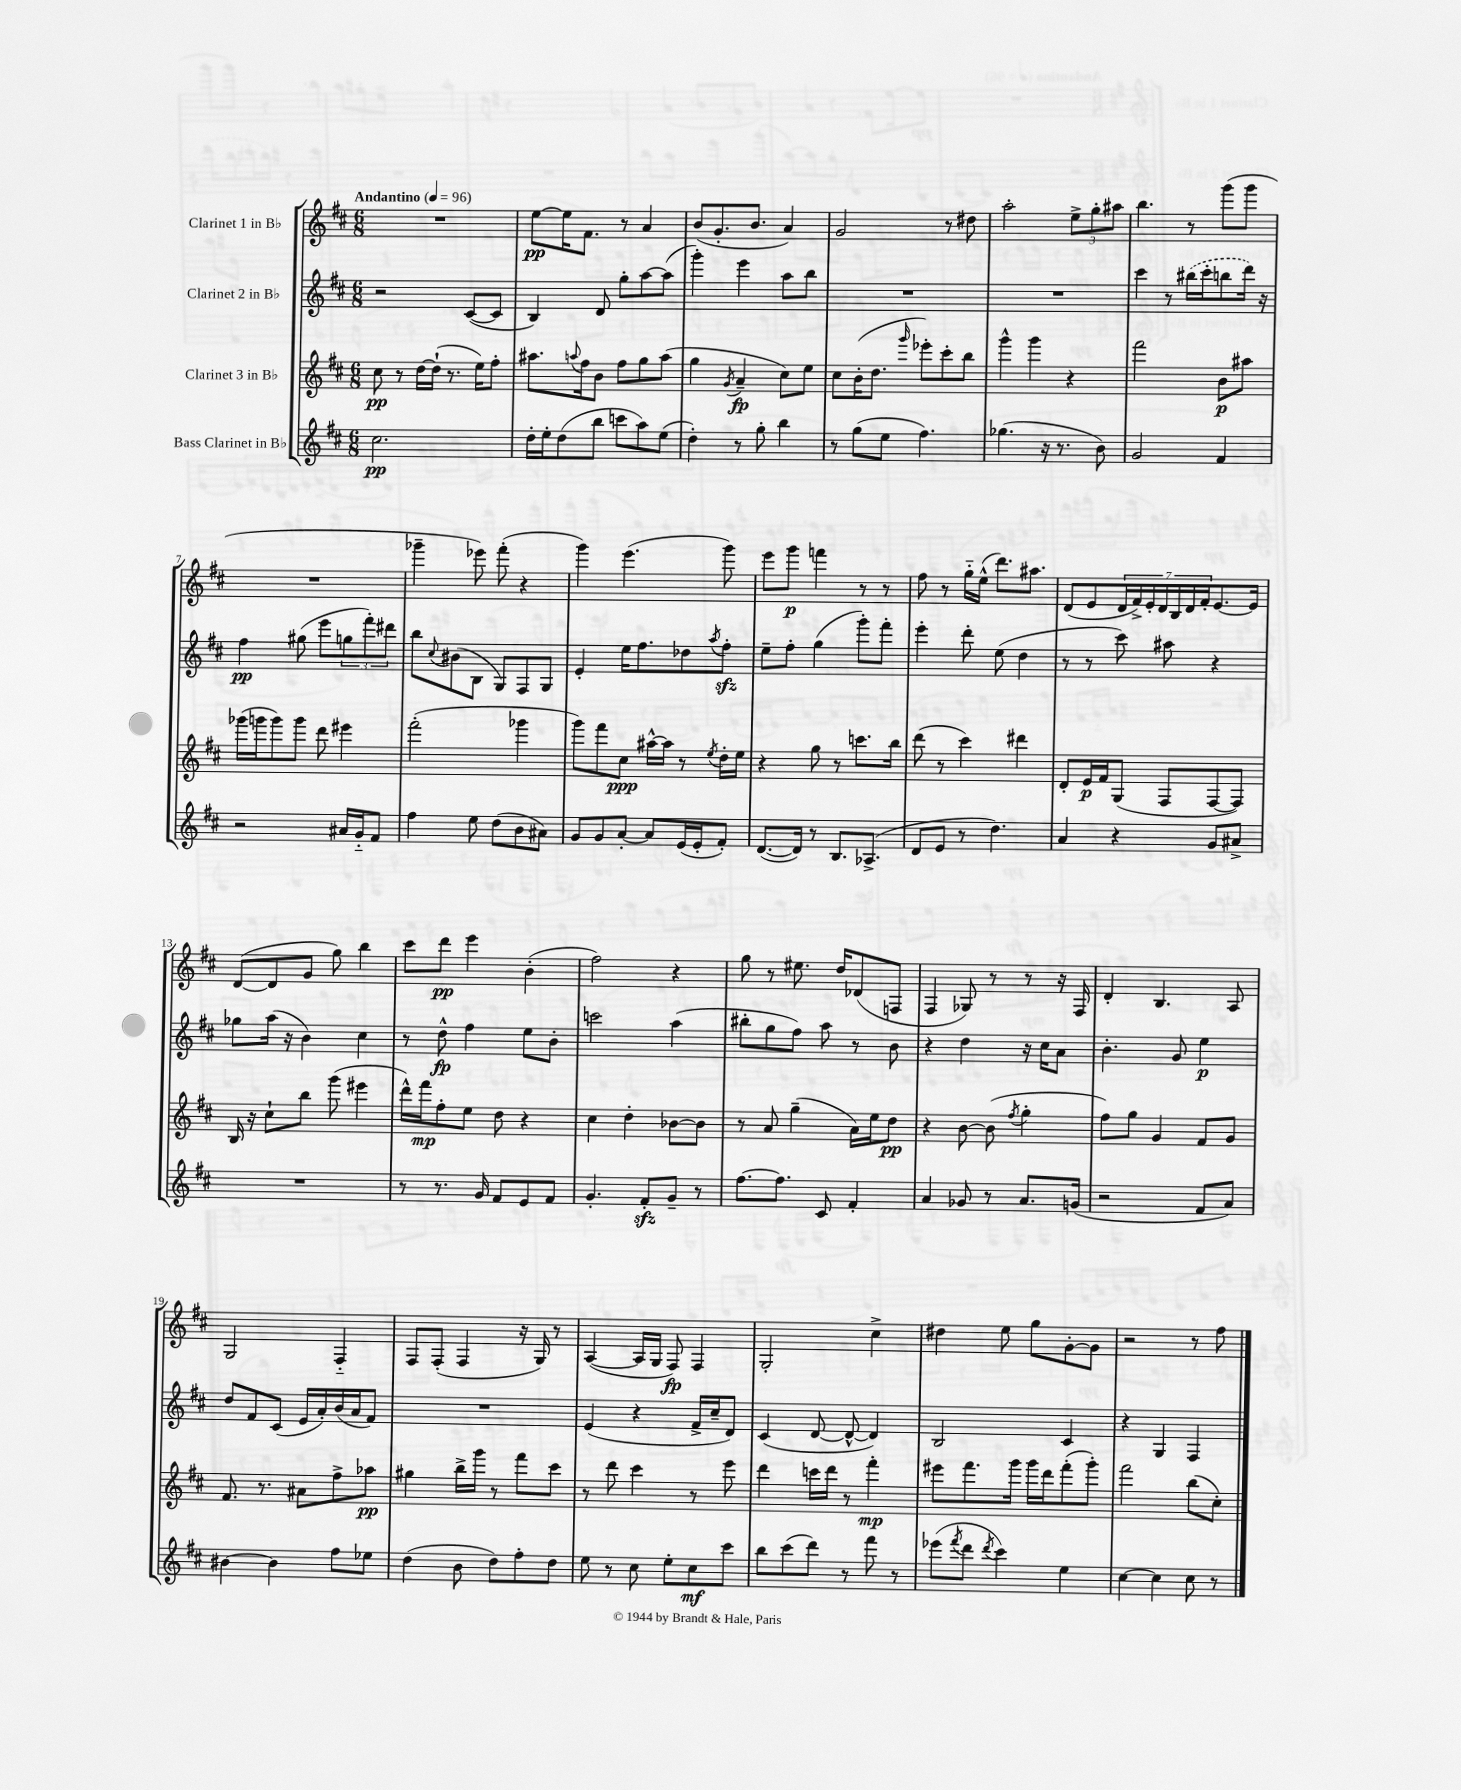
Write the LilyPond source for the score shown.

<<
\new StaffGroup <<
\new Staff = "s0" \with { instrumentName = "Clarinet 1 in Bb" } {
    \clef treble \key d \major \numericTimeSignature \time 6/8 \tempo "Andantino" 4 = 96
    R2. |
    e''8~\pp e''16 fis'8. r8 a'4 |
    b'8( g'8.-. b'8. a'4) |
    g'2 r8 dis''8 |
    a''2-. \tuplet 3/2 { e''8-> g''8-. ais''8 } |
    b''4. r8 g'''8( g'''8 |
    R2. |
    ges'''4-- ees'''8) fis'''8-.( r4 |
    g'''4) e'''4.( g'''8) |
    e'''8 g'''8\p f'''4 r8 r8 |
    fis''8 r8 g''16-_ e''16-^( d'''8.) ais''8. |
    d'8( e'8 \tuplet 7/4 { d'16 fis'16->) e'16-. d'16 b16 d'16 fis'16-. } e'8.~ e'16 |
    d'8~( d'8 g'8 g''8) b''4 |
    cis'''8 d'''8\pp e'''4 b'4-.( |
    fis''2) r4 |
    g''8 r8 eis''8. d''16 des'8( f8 |
    fis4 ges8) r8 r8 r16 fis16 |
    d'4-. b4. a8 |
    g2 fis4-_ |
    fis8 fis8-.( fis4 r16 g16) r8 |
    a4~( a16 g16 fis8\fp) fis4 |
    g2-. cis''4-> |
    dis''4 e''8 g''8 g'8~-. g'8 |
    r2 r8 fis''8 \bar "|." |
}
\new Staff = "s1" \with { instrumentName = "Clarinet 2 in Bb" } {
    \clef treble \key d \major \numericTimeSignature \time 6/8
    r2 cis'8~( cis'8 |
    b4) d'8 g''8-. a''8~ a''8( |
    g'''4-.) e'''4 a''8 b''8 |
    R2. |
    R2. |
    cis'''4 r8 \once \slurDashed bis''16( cis'''16-. b''8 d'''16) r16 |
    fis''4\pp gis''8( e'''8 \tuplet 3/2 { g''8 fis'''8-.) dis'''8 } |
    b''8 \appoggiatura { cis''8 } bis'8( b8 g8) fis8 g8 |
    e'4-. e''16 fis''8. des''8 \acciaccatura { a''8 } fis''8-.\sfz |
    e''8-- fis''8-. g''4( g'''8-.) fis'''8-. |
    e'''4-. d'''8-. e''8( d''4 |
    r8 r8 cis'''8) ais''8 r4 |
    ges''8 a''16( r16 b'4) cis''4 |
    r8 d''8-^\fp fis''4 e''8 b'8-. |
    c'''2 a''4( |
    bis''8-. g''8 fis''8) a''8 r8 b'8 |
    r4 d''4 r16 cis''16 a'8 |
    b'4.-. g'8 e''4\p |
    d''8 fis'8 cis'8( e'16 a'16-.) b'16( a'16 fis'8) |
    R2. |
    e'4( r4 fis'16-> cis''16-- d'8) |
    cis'4( d'8~ d'8~-^ d'4) |
    b2 cis'4 |
    r4 g4 fis4 \bar "|." |
}
\new Staff = "s2" \with { instrumentName = "Clarinet 3 in Bb" } {
    \clef treble \key d \major \numericTimeSignature \time 6/8
    cis''8\pp r8 d''16~ d''16-!( r8. e''16) fis''8-. |
    ais''8. \appoggiatura { a''8 } fis''16 b'8 fis''8 g''8 a''8( |
    g''4 \acciaccatura { g'8 } a'4--\fp cis''8) e''8 |
    cis''8 b'16-.( d''8. \grace { g'''16 } ees'''8-.) cis'''8-. b''8 |
    g'''4-^ g'''4 r4 |
    fis'''2 b'8\p ais''8 |
    ges'''16( g'''16 g'''8) g'''8 d'''8 eis'''4 |
    fis'''2-.( ges'''4 |
    g'''8) fis'''8 cis''8\ppp ais''16~-^ ais''16 r8 \acciaccatura { e''8 } d''16-. e''16 |
    r4 g''8 r8 c'''8. b''16 |
    d'''8( r8 cis'''4) dis'''4 |
    d'8-. e'16\p fis'16 g8( fis8 fis8~ fis8) |
    b16 r16 cis''8-! b''8 g'''8( eis'''4 |
    d'''16-^) fis'''16\mp fis''8-. e''8 d''8 r4 |
    cis''4 d''4-. bes'8~ bes'8 |
    r8 a'8 g''4--( a'16) e''16 d''8\pp |
    r4 b'8~ b'8( \acciaccatura { fis''8 } g''4-. |
    fis''8) g''8 g'4 fis'8 g'8 |
    fis'8. r8. ais'8 fis''8-> aes''8\pp |
    gis''4 b''16-> g'''16 r8 fis'''8 cis'''8 |
    r8 d'''8 cis'''4 r8 e'''8 |
    d'''4 c'''16 d'''16 r8 fis'''4-.\mp |
    eis'''8 fis'''8. g'''16 g'''16 d'''16 fis'''8-.( g'''8-.) |
    fis'''2 b''8( cis''8-.) \bar "|." |
}
\new Staff = "s3" \with { instrumentName = "Bass Clarinet in Bb" } {
    \clef treble \key d \major \numericTimeSignature \time 6/8
    cis''2.\pp |
    d''16-. e''16-. d''8( b''8 c'''8 a''8) e''8( |
    d''4-.) r8 g''8-. b''4 |
    r8 g''8( e''8 fis''4.) |
    ges''4.( r16 r8. b'8) |
    g'2 fis'4 |
    r2 ais'16 g'16-_ fis'8 |
    fis''4 e''8 d''8( b'8 ais'8) |
    g'8 g'8 a'8~-. a'8 e'16( e'16-. fis'8-.) |
    d'8.~( d'16) r8 b8. aes8.->( |
    d'8 e'8 r8 d''4.) |
    a'4 r4 g'8 ais'8-> |
    R2. |
    r8 r8. g'16 fis'8 e'8 fis'8 |
    g'4.-. fis'8-.\sfz g'8-- r8 |
    fis''8.~ fis''8. cis'8 fis'4-. |
    a'4 ges'8 r8 a'8. g'16( |
    r2 fis'8 a'8) |
    bis'4~ bis'4 fis''8 ees''8 |
    d''4( b'8 d''8) fis''8-. d''8 |
    e''8 r8 cis''8 e''8-. cis''8\mf cis'''8 |
    b''8 cis'''8( d'''8) r8 fis'''8 r8 |
    ees'''8( \acciaccatura { fis'''8 } d'''8 \acciaccatura { d'''8 } cis'''4) e''4 |
    cis''4~ cis''4 cis''8 r8 \bar "|." |
}
>>
>>
